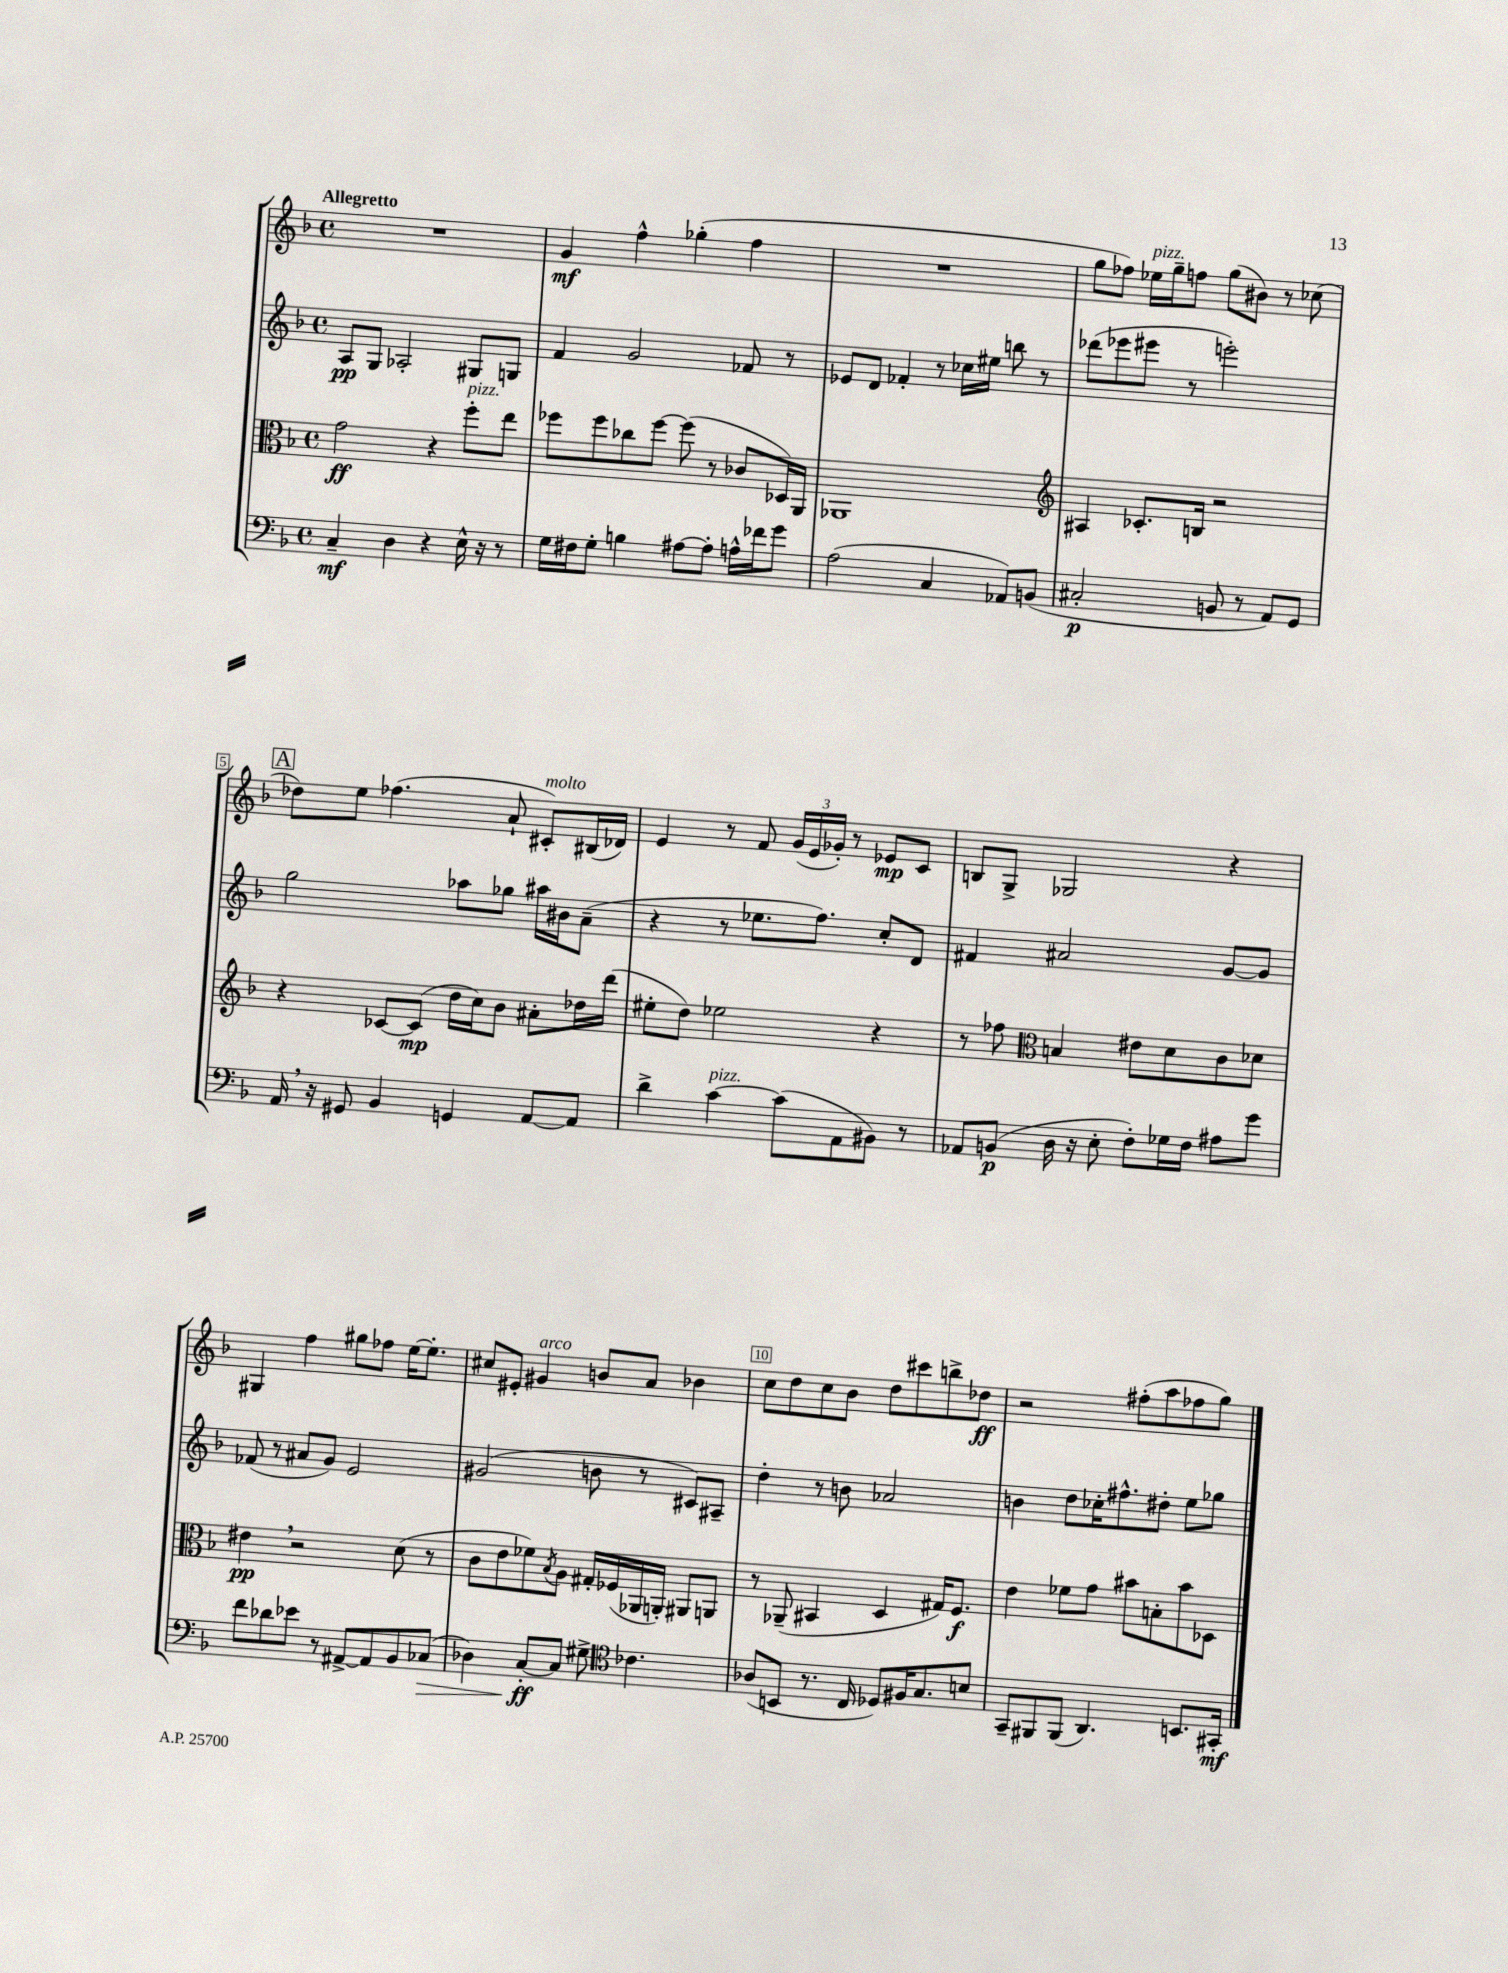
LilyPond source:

<<
\new StaffGroup <<
\new Staff = "s0" {
    \clef treble \key f \major \defaultTimeSignature \time 4/4 \tempo "Allegretto"
    R1 |
    g'4\mf f''4-^ ges''4-.( f''4 |
    R1 |
    g''8 fes''8) ees''16^\markup { \italic "pizz." } g''16-- f''8 g''8( bis'8) r8 ces''8( |
    \mark \markup { \box "A" } des''8) e''8 fes''4.( a'8-! cis'8-.^\markup { \italic "molto" }) bis16( des'16) |
    e'4 r8 f'8 \tuplet 3/2 { g'16( e'16 ges'16-.) } r8 ees'8\mp c'8 |
    b8 g8-> ges2 r4 |
    gis4 f''4 gis''8 fes''8 e''16~ e''8.-. |
    cis''8 eis'8-. gis'4^\markup { \italic "arco" } b'8 a'8 bes'4 |
    c''8 d''8 c''8 bes'8 d''8 cis'''8 b''8-> des''8\ff |
    r2 fis''8-.( a''8 fes''8 g''8) \bar "|." |
}
\new Staff = "s1" {
    \clef treble \key f \major \defaultTimeSignature \time 4/4
    a8\pp g8 aes2-. gis8 g8 |
    f'4 g'2 fes'8 r8 |
    ees'8 d'8 fes'4-. r8 ces''16 eis''16 b''8 r8 |
    des'''8( ees'''8 eis'''8 r8 e'''2-.) |
    \mark \markup { \box "A" } g''2 aes''8 ges''8 ais''16 bis'16 a'8--( |
    r4 r8 ees''8. f''8.) c''8-. d'8 |
    fis'4 ais'2 g'8~ g'8 |
    fes'8( r8 ais'8 g'8) e'2 |
    gis'2( b'8 r8 cis'8) ais8-- |
    d''4-. r8 b'8 aes'2 |
    b'4 d''8 ces''16-. fis''8.-^ dis''8-. e''8 ges''8 \bar "|." |
}
\new Staff = "s2" {
    \clef alto \key f \major \defaultTimeSignature \time 4/4
    g'2\ff r4 f''8-.^\markup { \italic "pizz." } e''8 |
    fes''8 fes''8 ces''8 fes''8~ fes''8( r8 ces'8 des16) a,16 |
    aes,1 |
    \clef treble ais4 ces'8.-. b16 r2 |
    \mark \markup { \box "A" } r4 ces'8~ ces'8\mp( d''16 c''16) bes'8 ais'8-. des''16 d'''16( |
    eis''8-. d''8) ees''2 r4 |
    r8 fes''8 \clef alto b4 eis'8 d'8 c'8 des'8 |
    eis'4\pp \breathe r2 d'8( r8 |
    c'8 e'8 fes'8) \acciaccatura { bes8 } a8 gis16-. fes16( aes,16 a,16-.) ais,8 a,8 |
    r8 aes,8--( bis,4 d4 gis16) f8.\f |
    e'4 fes'8 g'8 bis'8 b8-. bis'8 des8 \bar "|." |
}
\new Staff = "s3" {
    \clef bass \key f \major \defaultTimeSignature \time 4/4
    c4--\mf d4 r4 e16-^ r16 r8 |
    g16 fis16 g8-. b4 ais8~ ais8-. a16-^ fes'16 g'8 |
    a2( c4 aes,8) b,8( |
    cis2-.\p b,8 r8 a,8) g,8 |
    \mark \markup { \box "A" } a,16 \breathe r16 gis,8 bes,4 g,4 a,8~ a,8 |
    d'4-> c'4~^\markup { \italic "pizz." } c'8( a,8 bis,8) r8 |
    aes,8 b,8\p( d16 r16 e8-. f8-.) ges16 f16 ais8 g'8 |
    f'8 des'8 ees'8 r8 ais,8~-> ais,8 bes,8 ces8\>( |
    des4) c8~-.\ff\! c8 gis8-> \clef tenor ces'4. |
    aes8( b,8 r8. c16 des8) fis16 g8. b8 |
    g,8-- fis,8 fis,8( a,4.) b,8. gis,16-.\mf \bar "|." |
}
>>
>>
\layout { \context { \Score \override BarNumber.break-visibility = ##(#f #t #t) barNumberVisibility = #(every-nth-bar-number-visible 5) \override BarNumber.stencil = #(make-stencil-boxer 0.1 0.3 ly:text-interface::print) } }
